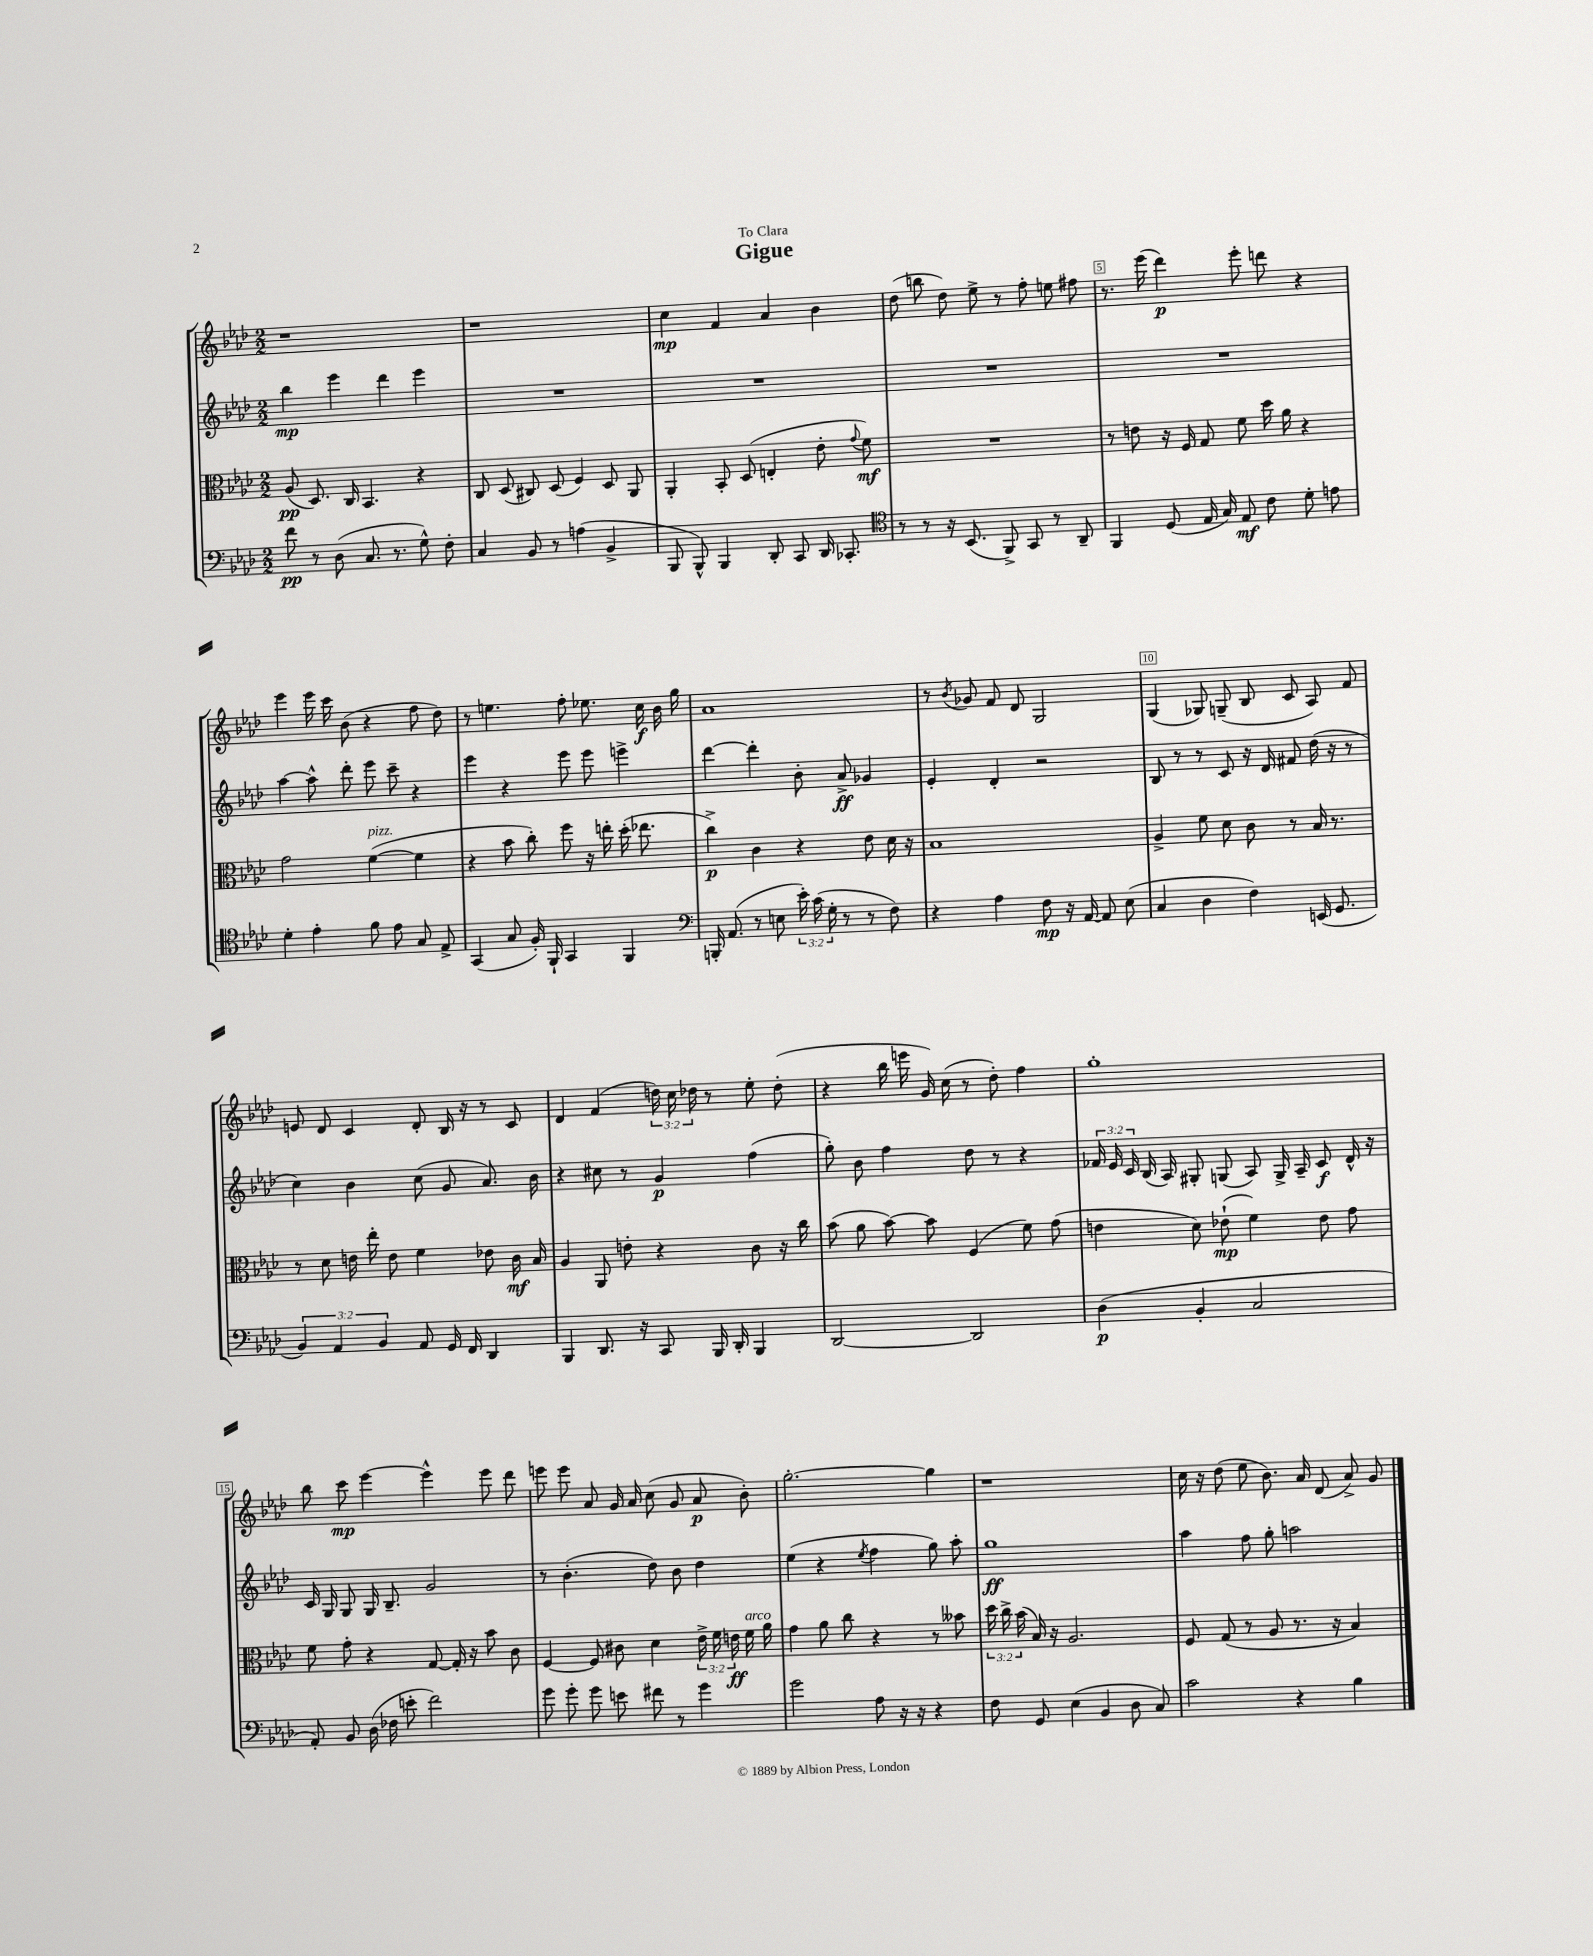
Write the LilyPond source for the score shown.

\header { title = "Gigue" dedication = "To Clara" }
<<
\new StaffGroup <<
\new Staff = "s0" {
    \clef treble \key aes \major \numericTimeSignature \time 2/2 \override Staff.TupletNumber.text = #tuplet-number::calc-fraction-text
    \autoBeamOff r1 |
    r1 |
    c''4\mp f'4 aes'4 bes'4 |
    des''8( b''8 des''8) ees''8-> r8 f''8-. e''8 fis''8 |
    r8. ees'''16( des'''4\p) ees'''8-. d'''8 r4 |
    ees'''4 ees'''16 c'''16 bes'8( r4 f''8 des''8) |
    r8 e''4. f''8-. ees''8. c''16\f bes'16 g''16 |
    aes'1 |
    r8 \acciaccatura { bes'8 } ges'8 f'8 des'8 g2 |
    g4( ges8) g8--( bes8 c'8 aes8) f'8 |
    e'8 des'8 c'4 des'8-. bes16 r16 r8 c'8 |
    des'4 f'4( \tuplet 3/2 { d''16) c''16 des''16 } r8 ees''8-. des''8-.( |
    r4 bes''16 e'''16 g'16) c''16( r8 des''8-.) f''4 |
    g''1-. |
    bes''8 c'''8\mp ees'''4~ ees'''4-^ ees'''8 des'''8 |
    e'''8 e'''8 aes'8 g'16 aes'16 c''8( g'8 aes'8\p bes'8-.) |
    g''2.~-. g''4 |
    r1 |
    c''16 r16 des''8( ees''8 bes'8.) aes'16 des'8( aes'8->) g'8 \bar "|." |
}
\new Staff = "s1" {
    \clef treble \key aes \major \numericTimeSignature \time 2/2 \override Staff.TupletNumber.text = #tuplet-number::calc-fraction-text
    \autoBeamOff bes''4\mp ees'''4 des'''4 ees'''4 |
    R1 |
    R1 |
    R1 |
    R1 |
    aes''4~ aes''8-^ des'''8-. ees'''8 c'''8-- r4 |
    ees'''4 r4 ees'''8 ees'''8 e'''4-> |
    des'''4~ des'''4-. bes'8-. aes'8->\ff ges'4 |
    ees'4-. des'4-. r2 |
    bes8 r8 r8 c'8 r16 des'16 fis'8 des''16( r16 r8 |
    c''4) bes'4 c''8( g'8 aes'8.) bes'16 |
    r4 cis''8 r8 g'4\p f''4( |
    g''8-.) bes'8 f''4 des''8 r8 r4 |
    \tuplet 3/2 { fes'16 ees'16 c'16 } bes16( aes16) gis8-. g8( aes8) g16-> aes16-- c'8\f des'16-^ r16 |
    c'16 g16 g8 g16 bes8.-- g'2 |
    r8 bes'4.-.( des''8) bes'8 des''4 |
    ees''4( r4 \acciaccatura { ees''8 } f''4 g''8) aes''8-. |
    g''1\ff |
    aes''4 f''8 g''8-. a''2 \bar "|." |
}
\new Staff = "s2" {
    \clef alto \key aes \major \numericTimeSignature \time 2/2 \override Staff.TupletNumber.text = #tuplet-number::calc-fraction-text
    \autoBeamOff aes8\pp( des8.) c16 bes,4. r4 |
    c8 des8( cis8) des8( f4) des8 aes,8 |
    aes,4-. bes,8-. des8( e4-. ees'8-. \appoggiatura { g'8 } f'8\mf) |
    R1 |
    r8 e'8 r16 f16 g8 f'8 des''16 aes'16 r4 |
    g'2 f'4~^\markup { \italic "pizz." }( f'4 |
    r4 bes'8 c''8-.) f''8 r16 e''16-. des''16-.( ees''8. |
    c''4->\p) c'4 r4 ees'8 des'16 r16 |
    bes1 |
    aes4-> f'8 des'8 c'8 r8 bes16 r8. |
    r8 des'8 e'16 ees''16-. e'8 f'4 ees'8 c'16\mf bes16 |
    aes4 aes,8 e'8-. r4 c'8 r16 c''16 |
    bes'8( aes'8 bes'8~) bes'8 f4( f'8) g'8( |
    e'4 des'8) ees'8-!\mp( f'4) ees'8 g'8 |
    f'8 g'8-. r4 g8~ g16-. r16 bes'8 c'8 |
    f4~ f8 cis'8 des'4 \tuplet 3/2 { ees'16-> f'16 e'16\ff } f'16^\markup { \italic "arco" } aes'16 |
    g'4 aes'8 c''8 r4 r8 beses'8 |
    \tuplet 3/2 { des''16 c''16-> bes'16( } bes16) r16 aes2. |
    f8 g8( r8 aes8 r8. r16 bes4) \bar "|." |
}
\new Staff = "s3" {
    \clef bass \key aes \major \numericTimeSignature \time 2/2 \override Staff.TupletNumber.text = #tuplet-number::calc-fraction-text
    \autoBeamOff f'8\pp r8 des8( c8. r8. g8-^) f8-. |
    c4 bes,8 r8 a4( bes,4-> |
    bes,,8 bes,,8-^) bes,,4 des,8-. c,8 des,16 ces,8.-. |
    \clef tenor r8 r8 r16 bes,8.( f,8->) g,8 r8 aes,8-- |
    f,4 des8( ees16 g16) ees8\mf c'8 des'8-. e'8 |
    des'4-. ees'4-. f'8 ees'8 g8 ees8-> |
    g,4( g8 f16-.) f,16-! g,4 f,4 |
    \clef bass b,,16-. aes,8.( r8 e8 \tuplet 3/2 { ees'16-.) c'16( g16-. } r8 r8 f8) |
    r4 aes4 f8\mp r16 aes,16~ aes,8 ees8( |
    c4 des4 f4) e,16( g,8. |
    \tuplet 3/2 { bes,4) aes,4 bes,4 } aes,8 g,16 f,16 des,4 |
    bes,,4 des,8. r16 c,8 bes,,16 des,16-. bes,,4 |
    des,2~ des,2 |
    des4\p( bes,4-. c2 |
    aes,8-.) bes,8 des16( fes16 e'8-. f'2) |
    g'8 g'8-. g'8 e'8 fis'8 r8 g'4 |
    g'2 aes8 r16 r16 r4 |
    f8 g,8 ees4( bes,4 des8 c8) |
    c'2 r4 bes4 \bar "|." |
}
>>
>>
\layout { \context { \Score \override BarNumber.break-visibility = ##(#f #t #t) barNumberVisibility = #(every-nth-bar-number-visible 5) \override BarNumber.stencil = #(make-stencil-boxer 0.1 0.3 ly:text-interface::print) } }
